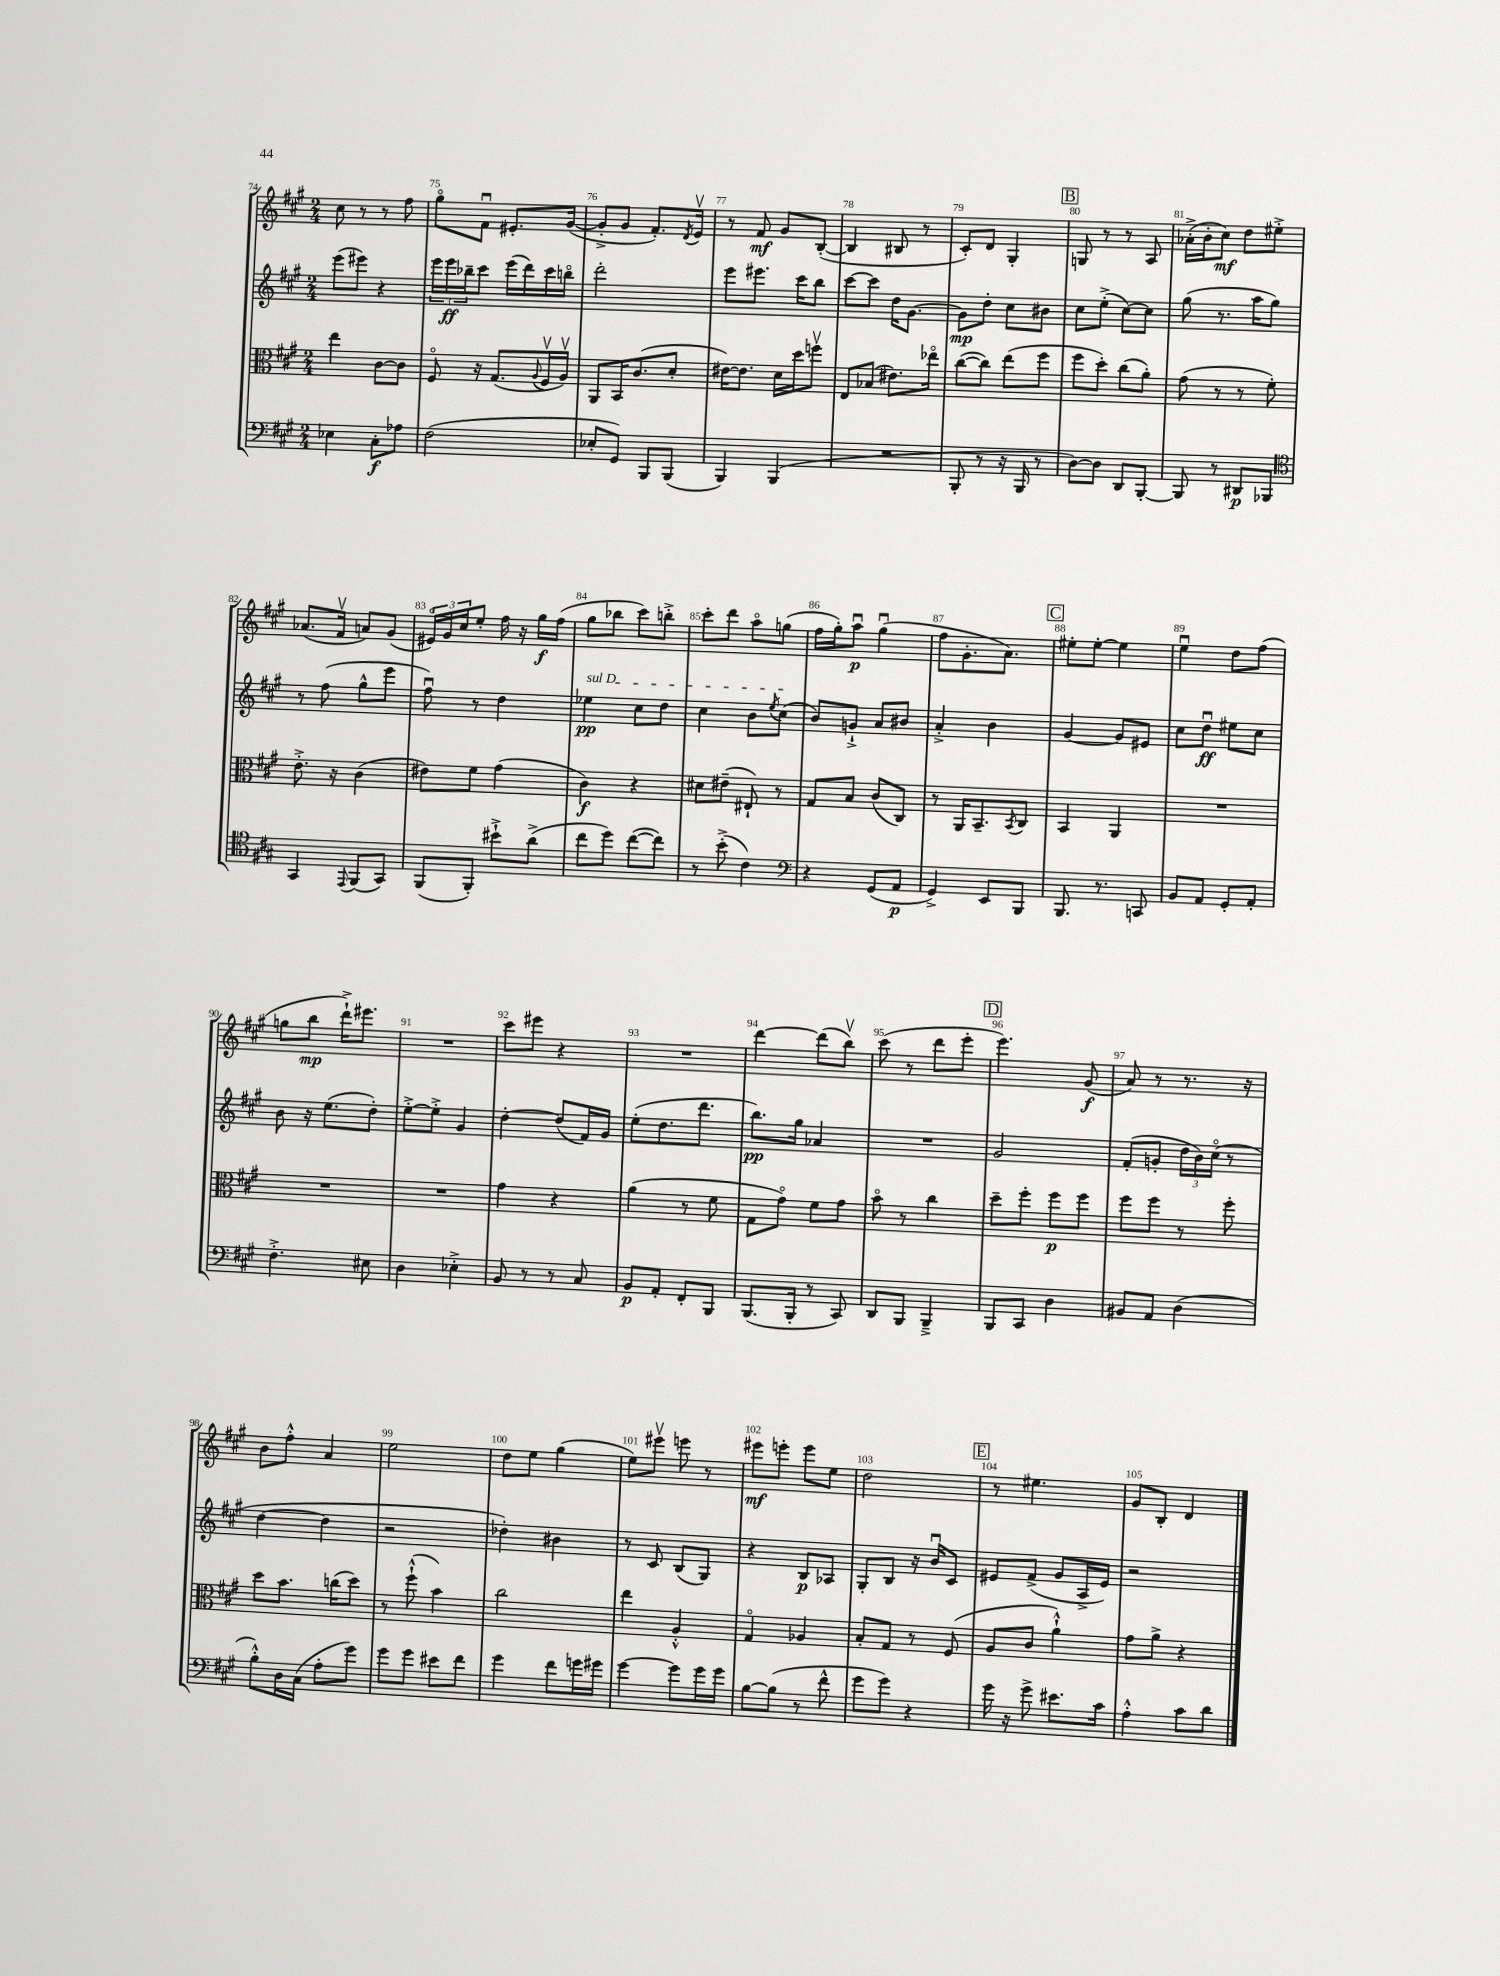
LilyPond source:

<<
\new StaffGroup <<
\new Staff = "s0" {
    \clef treble \key a \major \numericTimeSignature \time 2/4
    cis''8 r8 r8 fis''8 |
    gis''8\flageolet fis'8\downbow eis'8.-. gis'16~( |
    gis'8-.-> gis'8 fis'8.-.) \acciaccatura { d'8 } e'16\upbow |
    r8 fis'8\mf gis'8 b8~-.( |
    b4 bis8 r8 |
    cis'8-.) d'8 gis4-. |
    \mark \markup { \box "B" } g8 r8 r8 a8 |
    aes'16-.->( b'16-. cis''8\mf) d''8 eis''8-.-> |
    aes'8.( fis'16\upbow a'8) gis'8( |
    \tuplet 3/2 { eis'16\flageolet) gis'16 cis''16 } e''8-. fis''16 r16 gis''16\f fis''16( |
    gis''8 bes''8 cis'''8) b''8-.-> |
    cis'''8-. d'''8 a''8\flageolet g''8( |
    fis''16 gis''16-.) a''8\downbow\p gis''4\downbow( |
    fis''8 gis'8.-. a'8.) |
    \mark \markup { \box "C" } eis''8-. eis''8~-. eis''4 |
    e''4\downbow d''8 fis''8( |
    g''8 b''8\mp d'''16-!->) eis'''8. |
    R2 |
    cis'''8 eis'''8 r4 |
    R2 |
    d'''4~ d'''8( b''8\upbow) |
    cis'''8( r8 d'''8 e'''8-. |
    \mark \markup { \box "D" } e'''4.) gis'8\f( |
    a'8) r8 r8. r16 |
    b'8 fis''8-.-^ a'4 |
    e''2 |
    d''8 e''8 gis''4( |
    e''8) eis'''8\upbow e'''8 r8 |
    eis'''8\mf e'''8-. e'''8 e''8 |
    d''2 |
    \mark \markup { \box "E" } r8 eis''4. |
    gis'8 b8-. d'4 \bar "|." |
}
\new Staff = "s1" {
    \clef treble \key a \major \numericTimeSignature \time 2/4
    e'''8( eis'''8) r4 |
    \tuplet 3/2 { e'''16 e'''16\ff bes''16-- } cis'''8 e'''16( d'''16) cis'''16 b''16\flageolet |
    d'''2-. |
    e'''8 eis'''8. cis'''16 b''8 |
    cis'''8~ cis'''8 d''16 gis'8.~ |
    gis'8\mp d''8-. cis''8 bis'8 |
    \mark \markup { \box "B" } cis''8 e''8-.->( cis''8~) cis''8 |
    gis''8( r8. a''16 gis''8) |
    r8 fis''8( gis''8-^ e'''8 |
    fis''8\downbow) r8 d''4 |
    \once \override TextSpanner.bound-details.left.text = \markup { \italic "sul D" } ees''4\pp\startTextSpan cis''8 d''8 |
    cis''4 b'8 \acciaccatura { e''8 } cis''8\stopTextSpan( |
    b'8) g'8-!-> a'8 bis'8 |
    a'4-.-> b'4 |
    \mark \markup { \box "C" } gis'4~ gis'8 eis'8 |
    cis''8 d''8\downbow\ff eis''8 cis''8 |
    b'8 r16 e''8.( d''8-.) |
    e''8~-.-> e''8-.-> gis'4 |
    d''4~-. d''8( fis'16) gis'16 |
    e''8-.( d''8. d'''8. |
    b''8.\pp) gis''16 aes'4 |
    R2 |
    \mark \markup { \box "D" } gis'2 |
    fis'8-.( g'8-. \tuplet 3/2 { d''16 b'16) cis''16\flageolet( } r8 |
    d''4~ d''4 |
    r2 |
    des''4-.) bis'4 |
    r8 cis'8 b8( gis8) |
    r4 b8\p aes8 |
    gis8-. b8 r16 b'16\downbow cis'8 |
    \mark \markup { \box "E" } eis'8 fis'8->( gis'8 a16-> eis'16) |
    r2 \bar "|." |
}
\new Staff = "s2" {
    \clef alto \key a \major \numericTimeSignature \time 2/4
    e''4 cis'8~ cis'8 |
    fis8\flageolet r16 gis8.( \appoggiatura { a8 } fis16\upbow a16\upbow) |
    a,8 b,16 cis'8.( d'8-. |
    eis'16~) eis'8. d'16 d''16 f''8\upbow |
    e8 bes8( eis'8.) ees''16\flageolet |
    cis''8~( cis''8) e''8( fis''8 |
    \mark \markup { \box "B" } fis''8 d''8-.) cis''8( a'8-.) |
    gis'8( r8 r8 fis'8-.) |
    e'8.-.-> r16 cis'4( |
    eis'8) fis'8 gis'4( |
    cis'4\f) r4 |
    dis'8 eis'8--( eis8-!) r8 |
    gis8 b8 cis'8( cis8) |
    r8 a,16 b,8.-- \acciaccatura { b,8 } cis8 |
    \mark \markup { \box "C" } b,4 a,4 |
    R2 |
    R2 |
    R2 |
    gis'4 r4 |
    a'4( r8 fis'8 |
    gis8 gis'8\flageolet) fis'8 gis'8 |
    b'8\flageolet r8 cis''4 |
    \mark \markup { \box "D" } d''8-- fis''8-. fis''8\p fis''8 |
    fis''8 fis''8 r8 fis''8-. |
    d''8 b'8. c''16( d''8) |
    r8 fis''8-!-^( b'4) |
    cis''2 |
    e''4 a4-.-^ |
    gis4\flageolet aes4 |
    b8-. gis8 r8 fis8( |
    \mark \markup { \box "E" } a8 cis'8 a'4-!-^) |
    gis'8 a'8-> r4 \bar "|." |
}
\new Staff = "s3" {
    \clef bass \key a \major \numericTimeSignature \time 2/4
    ees4 cis8-.\f aes8 |
    fis2( |
    ees8-. gis,8) b,,8 b,,8( |
    b,,4) b,,4( |
    R2 |
    b,,8-. r8 r16 b,,16 r8 |
    \mark \markup { \box "B" } d8~) d8 d,8 b,,8~-. |
    b,,8 r8 dis,8\p bes,,8 |
    \clef tenor gis,4 \appoggiatura { e,8 } fis,8( gis,8) |
    fis,8( fis,8-.) bis'8-!-> a'8->( |
    cis''8 d''8) cis''8~( cis''8) |
    r8 b'8-.->( cis'4) |
    \clef bass r4 gis,8( a,8\p |
    gis,4->) e,8 b,,8 |
    \mark \markup { \box "C" } b,,8. r8. c,8 |
    b,8 a,8 gis,8-. a,8-. |
    fis4.-.-> eis8 |
    d4 ees4-.-> |
    b,8 r8 r8 cis8 |
    b,8\p a,8-. fis,8-. b,,8 |
    b,,8.( b,,16-. r8 cis,8) |
    d,8 b,,8 b,,4---> |
    \mark \markup { \box "D" } b,,8 cis,8 d4 |
    bis,8 a,8 d4( |
    b8-.-^) d16 cis16( a8-. gis'8) |
    gis'8 gis'8 eis'8 fis'8 |
    gis'4 fis'8 g'16 gis'16 |
    gis'4~ gis'8 gis'16 gis'16 |
    b8~ b8( r8 fis'8-^ |
    gis'8 gis'8) r4 |
    \mark \markup { \box "E" } gis'16 r16 gis'8-> eis'8. cis'16 |
    a4-.-^ cis'8 d'8 \bar "|." |
}
>>
>>
\layout { \context { \Score currentBarNumber = #74 \override BarNumber.break-visibility = ##(#f #t #t) barNumberVisibility = #all-bar-numbers-visible } }
